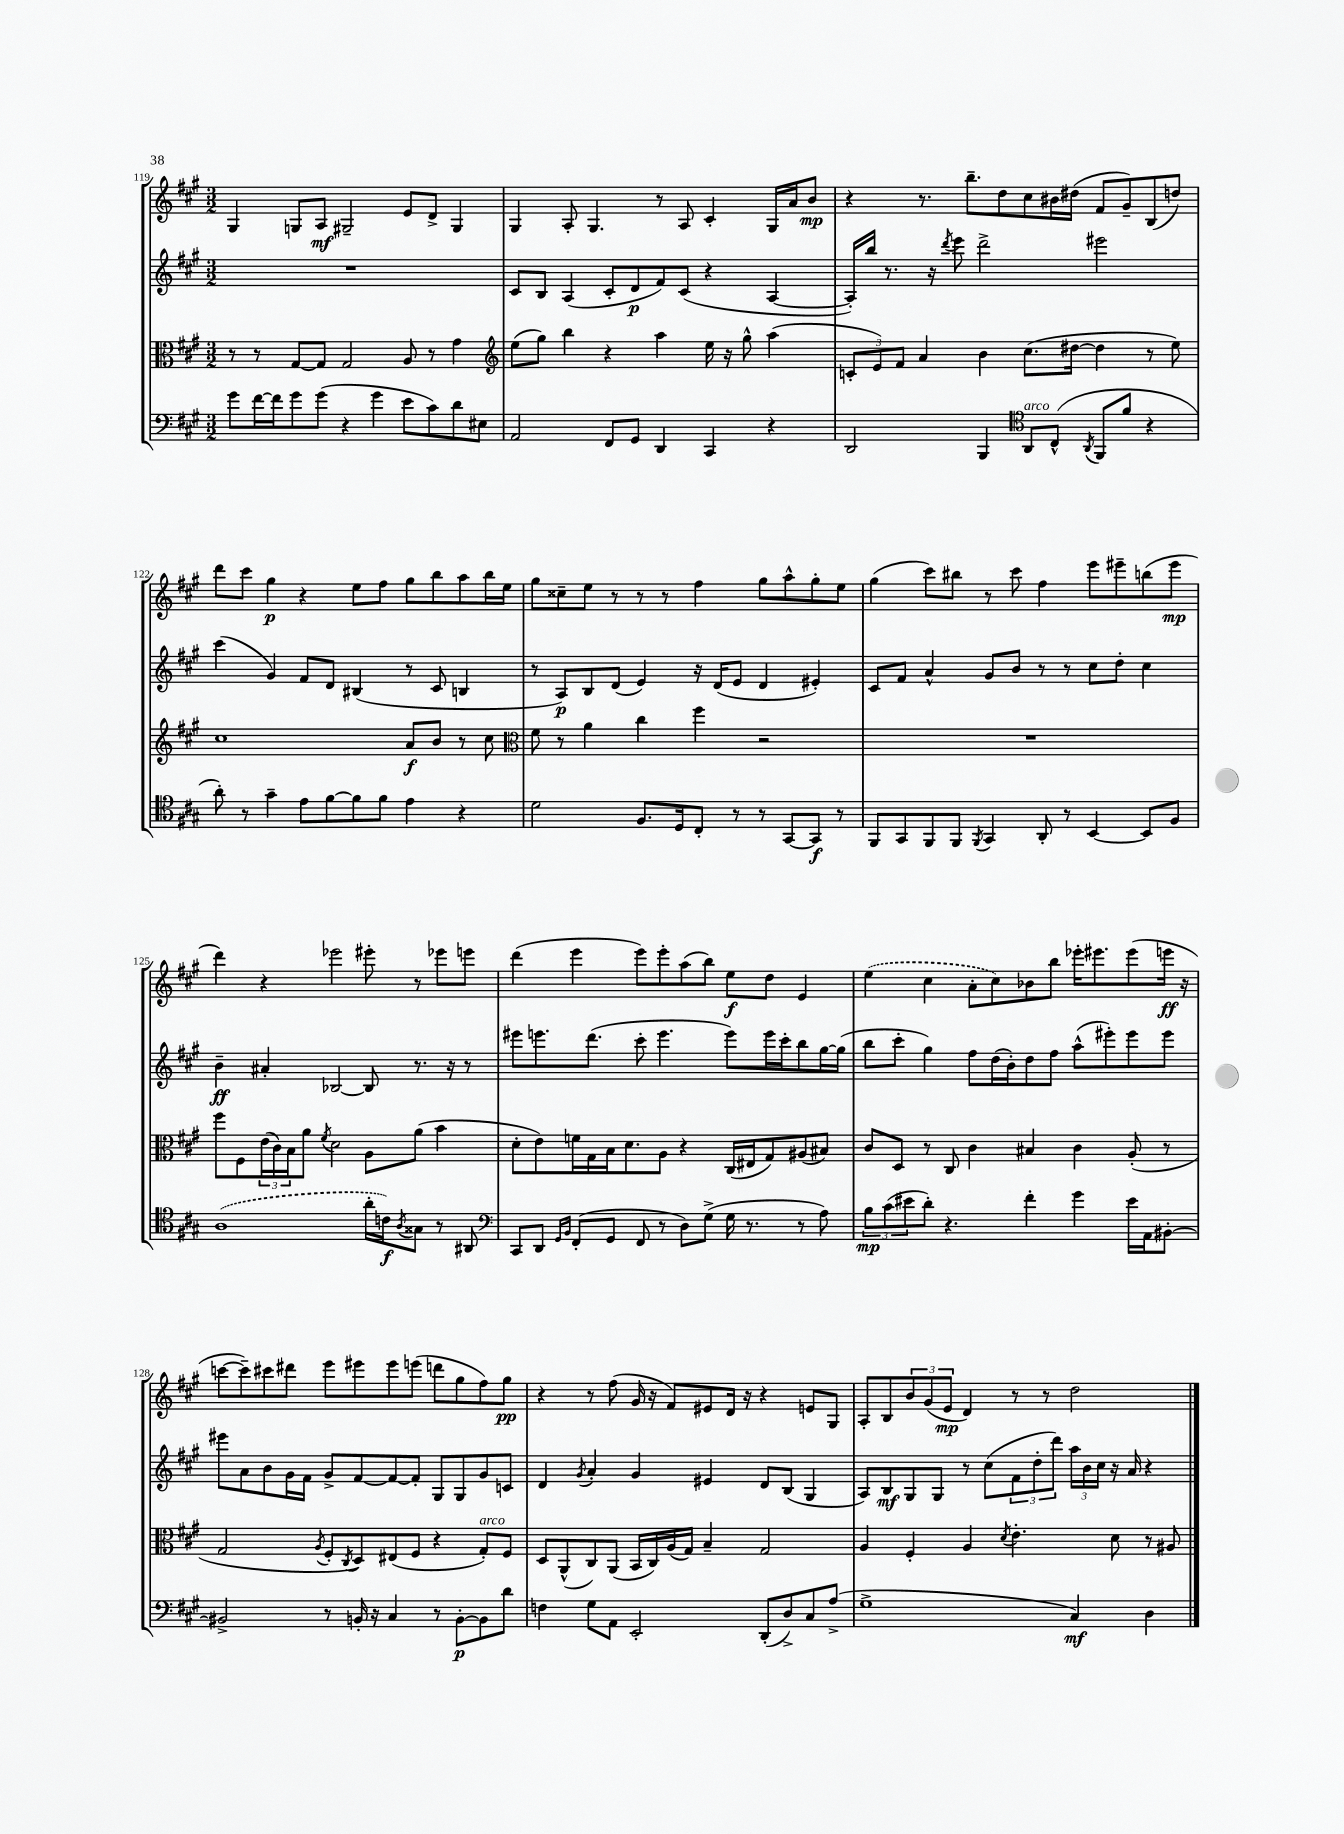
<<
\new StaffGroup <<
\new Staff = "s0" {
    \clef treble \key a \major \numericTimeSignature \time 3/2
    gis4 g8 a8\mf gis2-- e'8 d'8-> gis4 |
    gis4 a8-. gis4. r8 a8 cis'4-. gis16 a'16 b'8\mp |
    r4 r8. b''8.-- d''8 cis''8 bis'16 dis''16( fis'8 gis'8--) b8( d''8) |
    d'''8 cis'''8 gis''4\p r4 e''8 fis''8 gis''8 b''8 a''8 b''16 e''16 |
    gis''8 cisis''8-- e''8 r8 r8 r8 fis''4 gis''8 a''8-^ gis''8-. e''8 |
    gis''4( cis'''8) bis''8 r8 cis'''8 fis''4 e'''8 eis'''8-- b''8( eis'''8\mp |
    d'''4) r4 ees'''2 eis'''8-. r8 ees'''8 e'''8 |
    d'''4( e'''4 e'''8) e'''8-. a''8( b''8) e''8\f d''8 e'4 |
    \once \slurDashed e''4( cis''4 a'8-. cis''8) bes'8 b''8 ees'''16-. eis'''8. eis'''8( e'''16\ff r16 |
    c'''8~ c'''8--) cis'''8 dis'''8 e'''8 eis'''8 eis'''8 e'''8( d'''8 gis''8 fis''8) gis''8\pp |
    r4 r8 fis''8( gis'16 r16 fis'8) eis'8 d'16 r16 r4 e'8 gis8 |
    a8-. b8 \tuplet 3/2 { b'8 gis'8( e'8\mp } d'4) r8 r8 d''2 \bar "|." |
}
\new Staff = "s1" {
    \clef treble \key a \major \numericTimeSignature \time 3/2
    R1. |
    cis'8 b8 a4( cis'8-. d'8\p fis'8) cis'8( r4 a4~ |
    a16-.) b''16 r8. r16 \acciaccatura { d'''8 } e'''8 d'''2-> eis'''2 |
    cis'''4( gis'4) fis'8 d'8 bis4( r8 cis'8 b4 |
    r8 a8\p) b8 d'8( e'4) r16 d'16( e'8 d'4 eis'4-.) |
    cis'8 fis'8 a'4-^ gis'8 b'8 r8 r8 cis''8 d''8-. cis''4 |
    b'4--\ff ais'4-. bes2~ bes8 r8. r16 r8 |
    eis'''8 e'''8. d'''8.( cis'''8-. e'''4. e'''8) e'''16 cis'''16-. b''8 gis''16~ gis''16( |
    b''8 cis'''8-. gis''4) fis''8 d''16( b'16-.) d''8 fis''8 a''8-^( eis'''8-.) eis'''8 eis'''8 |
    eis'''8 a'8 b'8 gis'16 fis'16 gis'8-> fis'8~ fis'8~ fis'8-. gis8 gis8 gis'8 c'8 |
    d'4 \acciaccatura { gis'8 } a'4-. gis'4 eis'4 d'8 b8( gis4 |
    a8) b8\mf gis8 gis8 r8 cis''8( \tuplet 3/2 { fis'8 d''8-. d'''8) } \tuplet 3/2 { a''16 b'16 cis''16 } r16 a'16 r4 \bar "|." |
}
\new Staff = "s2" {
    \clef alto \key a \major \numericTimeSignature \time 3/2
    r8 r8 gis8~ gis8 gis2 a8 r8 gis'4 |
    \clef treble e''8( gis''8) b''4 r4 a''4 e''16 r16 gis''8-^ a''4( |
    \tuplet 3/2 { c'8-. e'8) fis'8 } a'4 b'4 cis''8.( dis''16~ dis''4 r8 e''8) |
    cis''1 a'8\f b'8 r8 cis''8 |
    \clef alto fis'8 r8 a'4 cis''4 fis''4 r2 |
    R1. |
    fis''8 fis8 \tuplet 3/2 { e'16( cis'16) b16 } a'8 \acciaccatura { fis'8 } d'2 a8 a'8( b'4 |
    d'8-. e'8) f'16 gis16 b16 d'8. a8 r4 cis16( eis16 gis8) ais8( bis8) |
    cis'8 d8 r8 cis8 cis'4 bis4 cis'4 a8-.( r8 |
    gis2 \acciaccatura { a8 } fis8-. \acciaccatura { cis8 } d8) eis8( fis8 r4 gis8-.^\markup { \italic "arco" }) fis8 |
    d8 a,8-^( cis8) a,8( b,16 cis16) a16( gis16) b4-- gis2 |
    a4 fis4-. a4 \acciaccatura { d'8 } e'4.-. d'8 r8 ais8 \bar "|." |
}
\new Staff = "s3" {
    \clef bass \key a \major \numericTimeSignature \time 3/2
    gis'8 fis'16~ fis'16 gis'8 gis'8( r4 gis'4 e'8 cis'8) d'8 eis8 |
    a,2 fis,8 gis,8 d,4 cis,4 r4 |
    d,2 b,,4 \clef tenor a,8^\markup { \italic "arco" } cis8-^( \acciaccatura { a,8 } fis,8 fis'8 r4 |
    a'8-.) r8 gis'4-- e'8 fis'8~ fis'8 fis'8 e'4 r4 |
    d'2 fis8. d16 cis8-. r8 r8 gis,8~ gis,8\f r8 |
    fis,8 gis,8 fis,8 fis,8 \acciaccatura { fis,8 } gis,4 a,8-. r8 b,4~ b,8 fis8 |
    \once \slurDashed a1( a'16-. c'16\f) \acciaccatura { a8 } gisis8 r8 ais,8 |
    \clef bass cis,8 d,8 \grace { gis,16 b,16 } fis,8-.( gis,8 fis,8 r8 d8) gis8->( gis16 r8. r8 a8) |
    \tuplet 3/2 { b8\mp cis'8( eis'8 } d'8-.) r4. fis'4-. gis'4 eis'16 a,16 bis,8~-. |
    bis,2-> r8 b,16-. r16 cis4 r8 b,8~-.\p b,8 d'8 |
    f4 gis8 a,8 e,2-. d,8-.( d8->) cis8 a8->( |
    gis1-> cis4\mf) d4 \bar "|." |
}
>>
>>
\layout { \context { \Score currentBarNumber = #119 } }
